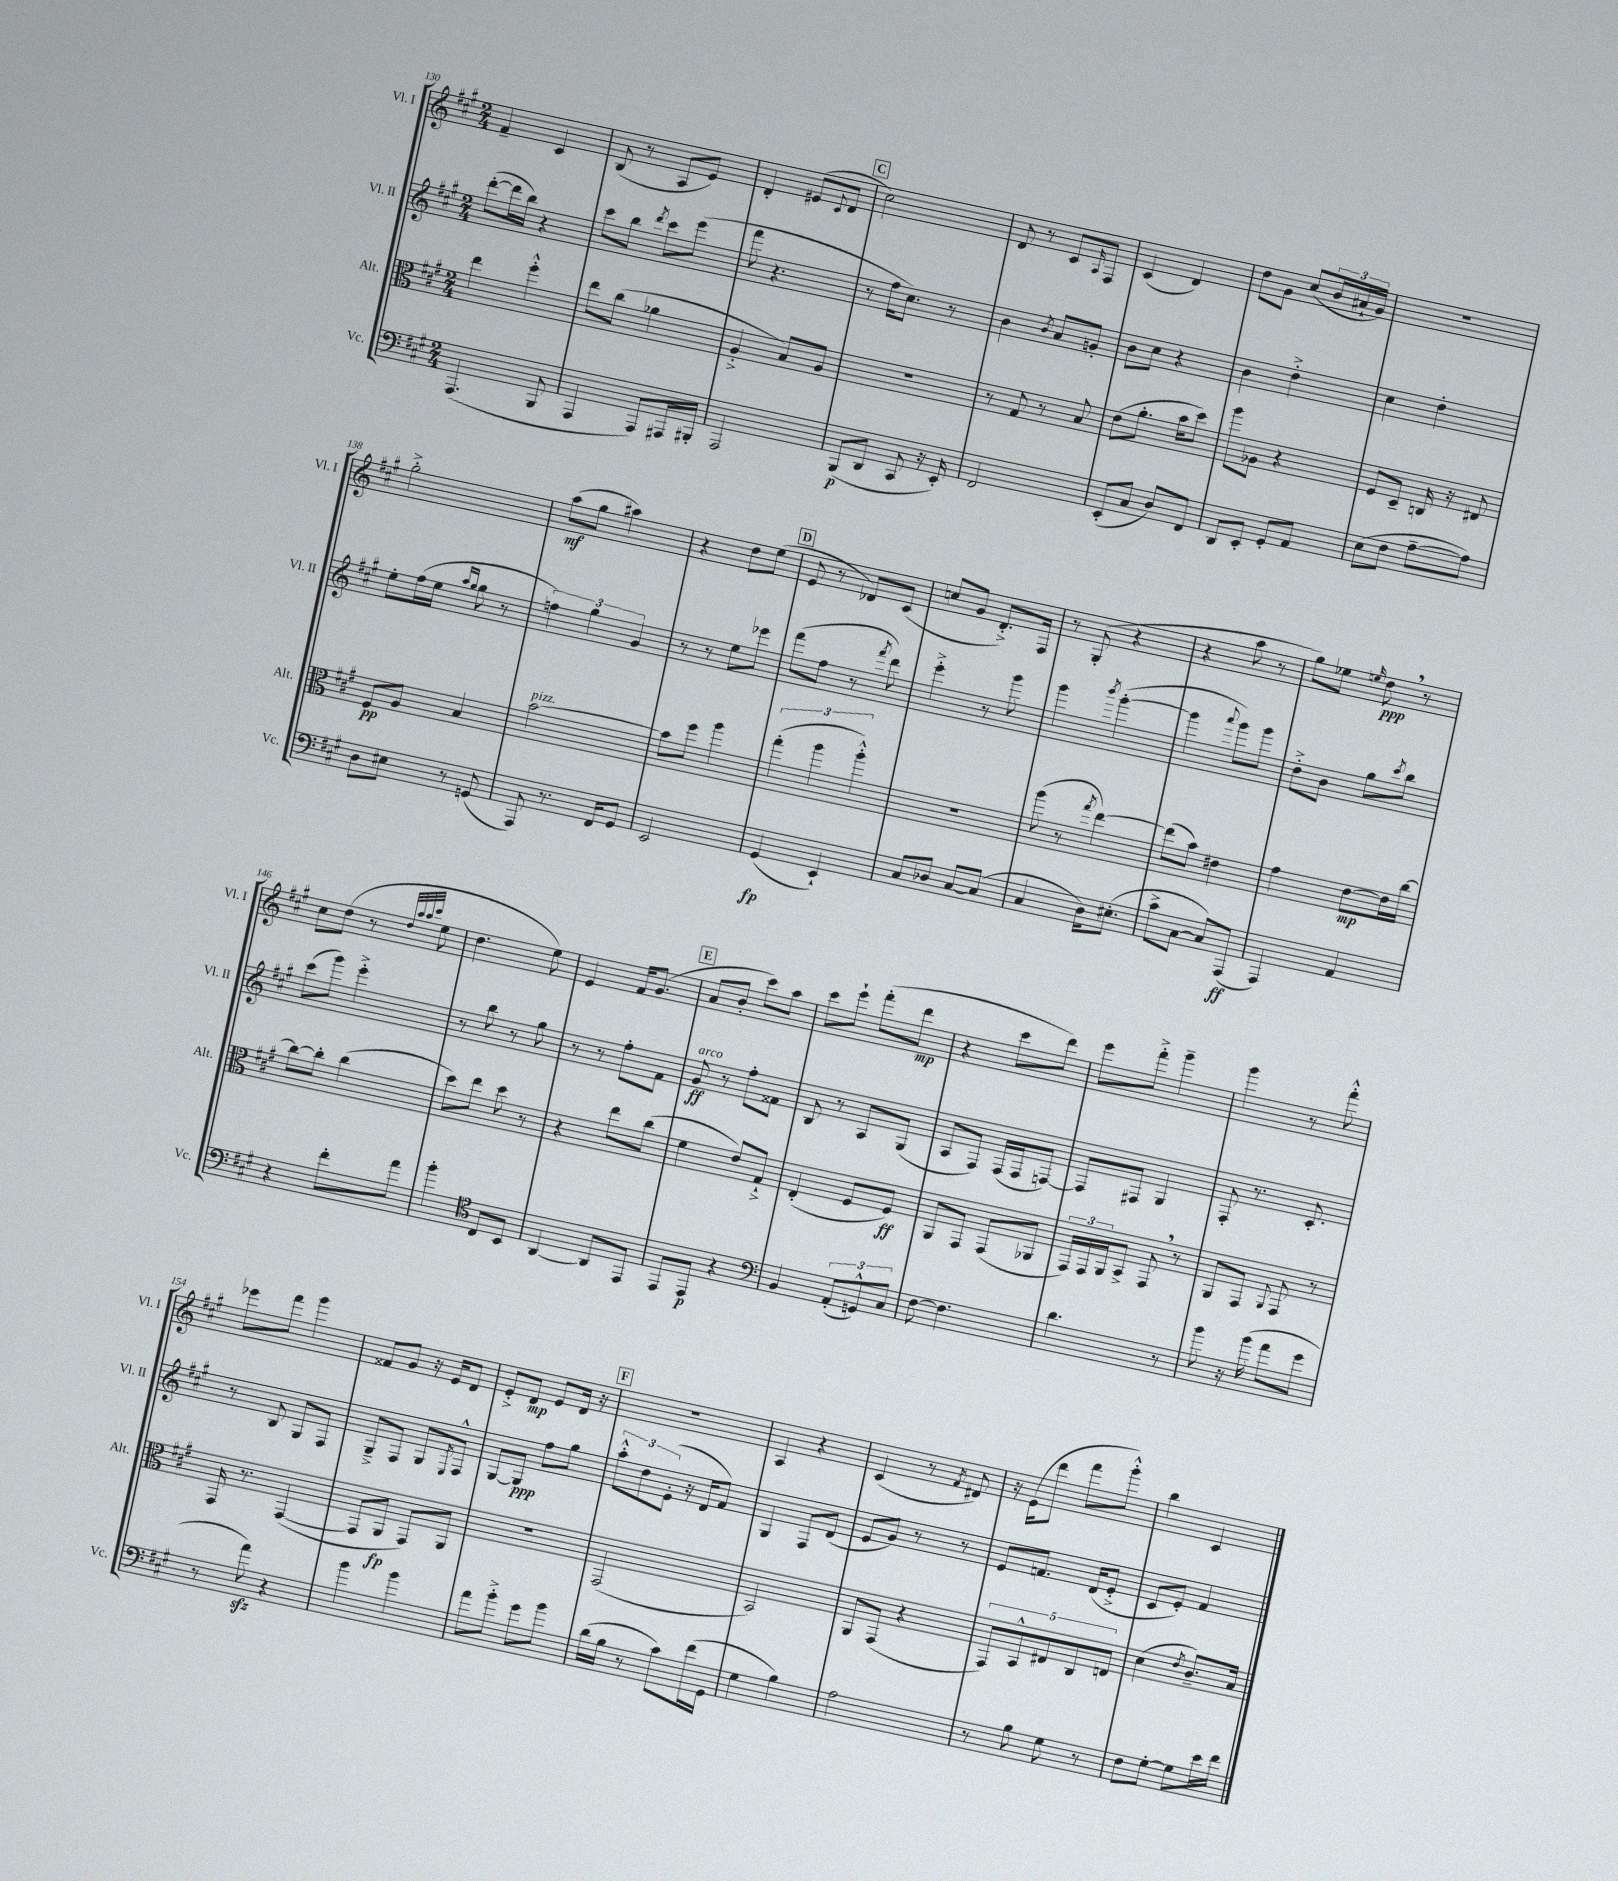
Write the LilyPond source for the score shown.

<<
\new StaffGroup <<
\new Staff = "s0" \with { instrumentName = "Vl. I" shortInstrumentName = "Vl. I" } {
    \clef treble \key a \major \numericTimeSignature \time 2/4
    fis'4-- cis'4 |
    b8( r8 a8 e'8) |
    d'4-. eis'8( \appoggiatura { cis'8 } d'8 |
    \mark \markup { \box "C" } cis''2) |
    d'8 r8 cis'8 \grace { a16 } fis8 |
    cis'4( d'4) |
    d''8 gis'8 cis''8( \tuplet 3/2 { b'16 ais'16-! gis'16) } |
    r2 |
    gis''2-.-> |
    a''8\mf( gis''8 ais''4) |
    r4 d''8 e''8( |
    \mark \markup { \box "D" } e'8 r8 des'8) cis'8( |
    c''8 gis'8 d'8.-.->) fis16 |
    r8 gis8-.( r4 |
    r4 a''8 r8 |
    gis''8) ees''8 \grace { e''16 } d''8\ppp \breathe r8 |
    cis''8 d''8( r8 \grace { d''32 a''32 a''32 cis'''32 } e''8 |
    d''4. e''8) |
    e'4 fis'16 gis'8.( |
    \mark \markup { \box "E" } a'8 b'8-. cis'''8) a''8 |
    cis'''8 e'''8-! fis'''8-.( d'''8\mp |
    r4 cis'''8 d'''8) |
    e'''8 fis'''8-.-> gis'''4-- |
    gis'''4 r8 fis'''8-.-^ |
    ees'''8 fis'''8 gis'''4 |
    fisis'8 gis'8 r16 e'16 d'8 |
    e'8-.-> d'8\mp e'8 d'16 r16 |
    \mark \markup { \box "F" } r2 |
    a4 r4 |
    cis'4( r8 \acciaccatura { fis'8 } dis'8) |
    r16 e'16( d'''8 fis'''8 gis'''8-.-^) |
    b''4 cis'4 \bar "|." |
}
\new Staff = "s1" \with { instrumentName = "Vl. II" shortInstrumentName = "Vl. II" } {
    \clef treble \key a \major \numericTimeSignature \time 2/4
    d'''8~-.( d'''16 b''16) r4 |
    cis'''8 b''8 \acciaccatura { d'''8 } cis'''8 e'''8( |
    fis'''8 r4. |
    \mark \markup { \box "C" } r8 fis''16 cis''8.) r8 |
    b'4 \acciaccatura { b'8 } a'8 g'8-. |
    b'8 cis''8 r4 |
    b'4 d''4-.-> |
    cis''4 d''4-. |
    e''8-. fis''16( e''16 \grace { a''16 gis''16 } gis''8 r8 |
    \tuplet 3/2 { f''4) gis''4 gis'4 } |
    r8 r8 e''8 ees'''8 |
    \mark \markup { \box "D" } fis'''8( fis''8 r8 \acciaccatura { fis'''8 } d'''8) |
    e'''4-.-> r8 gis'''8 |
    gis'''4 \acciaccatura { b'''8 } gis'''4~-.( |
    gis'''4 \appoggiatura { a'''8 } gis'''8) gis'''8 |
    d''8-.-> b'8 gis''8 \acciaccatura { cis'''8 } b''8 |
    cis'''8( gis'''8) e'''4-.-> |
    r8 b''8 r8 gis''8 |
    r8 r8 fis''8-. fis'8 |
    \mark \markup { \box "E" } gis'8\ff^\markup { \italic "arco" } r8 fis''8-. fisis'8 |
    b8 r8 a8 gis8( |
    a8 fis8) fis16( fis16 f8~) |
    f8 fis8 gis4 |
    fis8-. r8. cis'8.-. |
    r8 b8 gis8 fis8 |
    gis8---> fis8 gis8 \acciaccatura { e8 } fis8-^ |
    gis8~ gis8\ppp fis''8 gis''8 |
    \mark \markup { \box "F" } \tuplet 3/2 { a''8-.-^ d''8 e'8-.( } r16 d'16 fis'8) |
    gis4 fis8 d'8( |
    e'8 gis'8) r8 r8 |
    e'8 f'8. d'16( e'8-.-> |
    cis'8 e'8-.) fis'4 \bar "|." |
}
\new Staff = "s2" \with { instrumentName = "Alt." shortInstrumentName = "Alt." } {
    \clef alto \key a \major \numericTimeSignature \time 2/4
    e''4 fis''4-.-^ |
    e''8 cis''8( aes'4 |
    a4-.-> b8) a8 |
    \mark \markup { \box "C" } R2 |
    r8 gis8 r8 b8 |
    e'8( a'8.-. b'16 d''8) |
    a''8 aes8 r4 |
    fis8 d8-- c16 r16 eis8 |
    fis8\pp a8 b4 |
    b'2~^\markup { \italic "pizz." } |
    b'8 fis''8 a''4 |
    \mark \markup { \box "D" } \tuplet 3/2 { gis''4-.( a''4 a''4-.-^) } |
    r2 |
    a''8( r8 \acciaccatura { gis''8 } e''4~) |
    e''8( b'8) eis'4 |
    gis'4 e'8~\mp e'16 cis''16~ |
    cis''8~ cis''8-. cis''4( |
    d''8) e''8 d''8 r8 |
    r4 e''8 cis''8( |
    \mark \markup { \box "E" } fis'4 e'8) gis8-!-> |
    e4-.( fis8 fis8\ff) |
    a,8 gis,8 gis,8( aes,8 |
    \tuplet 3/2 { gis,16) gis,16 a,16 } b,8-> gis,8 \breathe r8 |
    a,8 gis,8 \appoggiatura { a,8 } gis,8 r8 |
    gis,16 r8. gis,4~( |
    gis,8 a,8\fp gis,8) a,8 |
    R2 |
    \mark \markup { \box "F" } gis,2( |
    b,2) |
    a,8 gis,8( r4 |
    \tuplet 5/4 { gis,8) b,8-^ eis8 cis8 e8 } |
    d'4( \acciaccatura { e'8 } cis'8.--) b16 \bar "|." |
}
\new Staff = "s3" \with { instrumentName = "Vc." shortInstrumentName = "Vc." } {
    \clef bass \key a \major \numericTimeSignature \time 2/4
    a,,4.( b,,8 |
    a,,4 a,,8) ais,,16 bis,,16-. |
    a,,2 |
    \mark \markup { \box "C" } b,,8\p( d,8 cis,8 r16 e,16-.) |
    fis,2 |
    e,8-.( cis8 d8) fis,8 |
    d,8 e,8-. gis,8-. a,8 |
    e8( fis8 a8~-- a8) |
    d8 eis8 r8 g,8( |
    a,,8) r8. fis,16 gis,8 |
    e,2 |
    \mark \markup { \box "D" } gis,4\fp( e,4-!) |
    cis8 des8 cis8~ cis8( |
    cis4 d16) eis8.-.( |
    cis'8-> cis8~ cis8) a,,8\ff( |
    a,,4) a,4 |
    r4 fis'8-. a'8 |
    b'4-. \clef tenor cis8 b,8 |
    a,4~ a,8 e,8 |
    \mark \markup { \box "E" } e,8 e,8\p r4 |
    \clef bass b,4 \tuplet 3/2 { a,8-.( g,8-^) cis8 } |
    fis8~ fis4. |
    d'4. r8 |
    b'8 r16 b'16( a'8 gis'8 |
    r8 a'8\sfz) r4 |
    b'4 b'4 |
    a'8 b'8-.-> gis'8 b'8 |
    \mark \markup { \box "F" } d'16( b16 r8 cis'8) fis'16( gis,16 |
    gis4 b4) |
    a2 |
    r8 b8 gis8 r8 |
    fis8 gis8~-. gis8 e'16 fis'16 \bar "|." |
}
>>
>>
\layout { \context { \Score currentBarNumber = #130 } }
